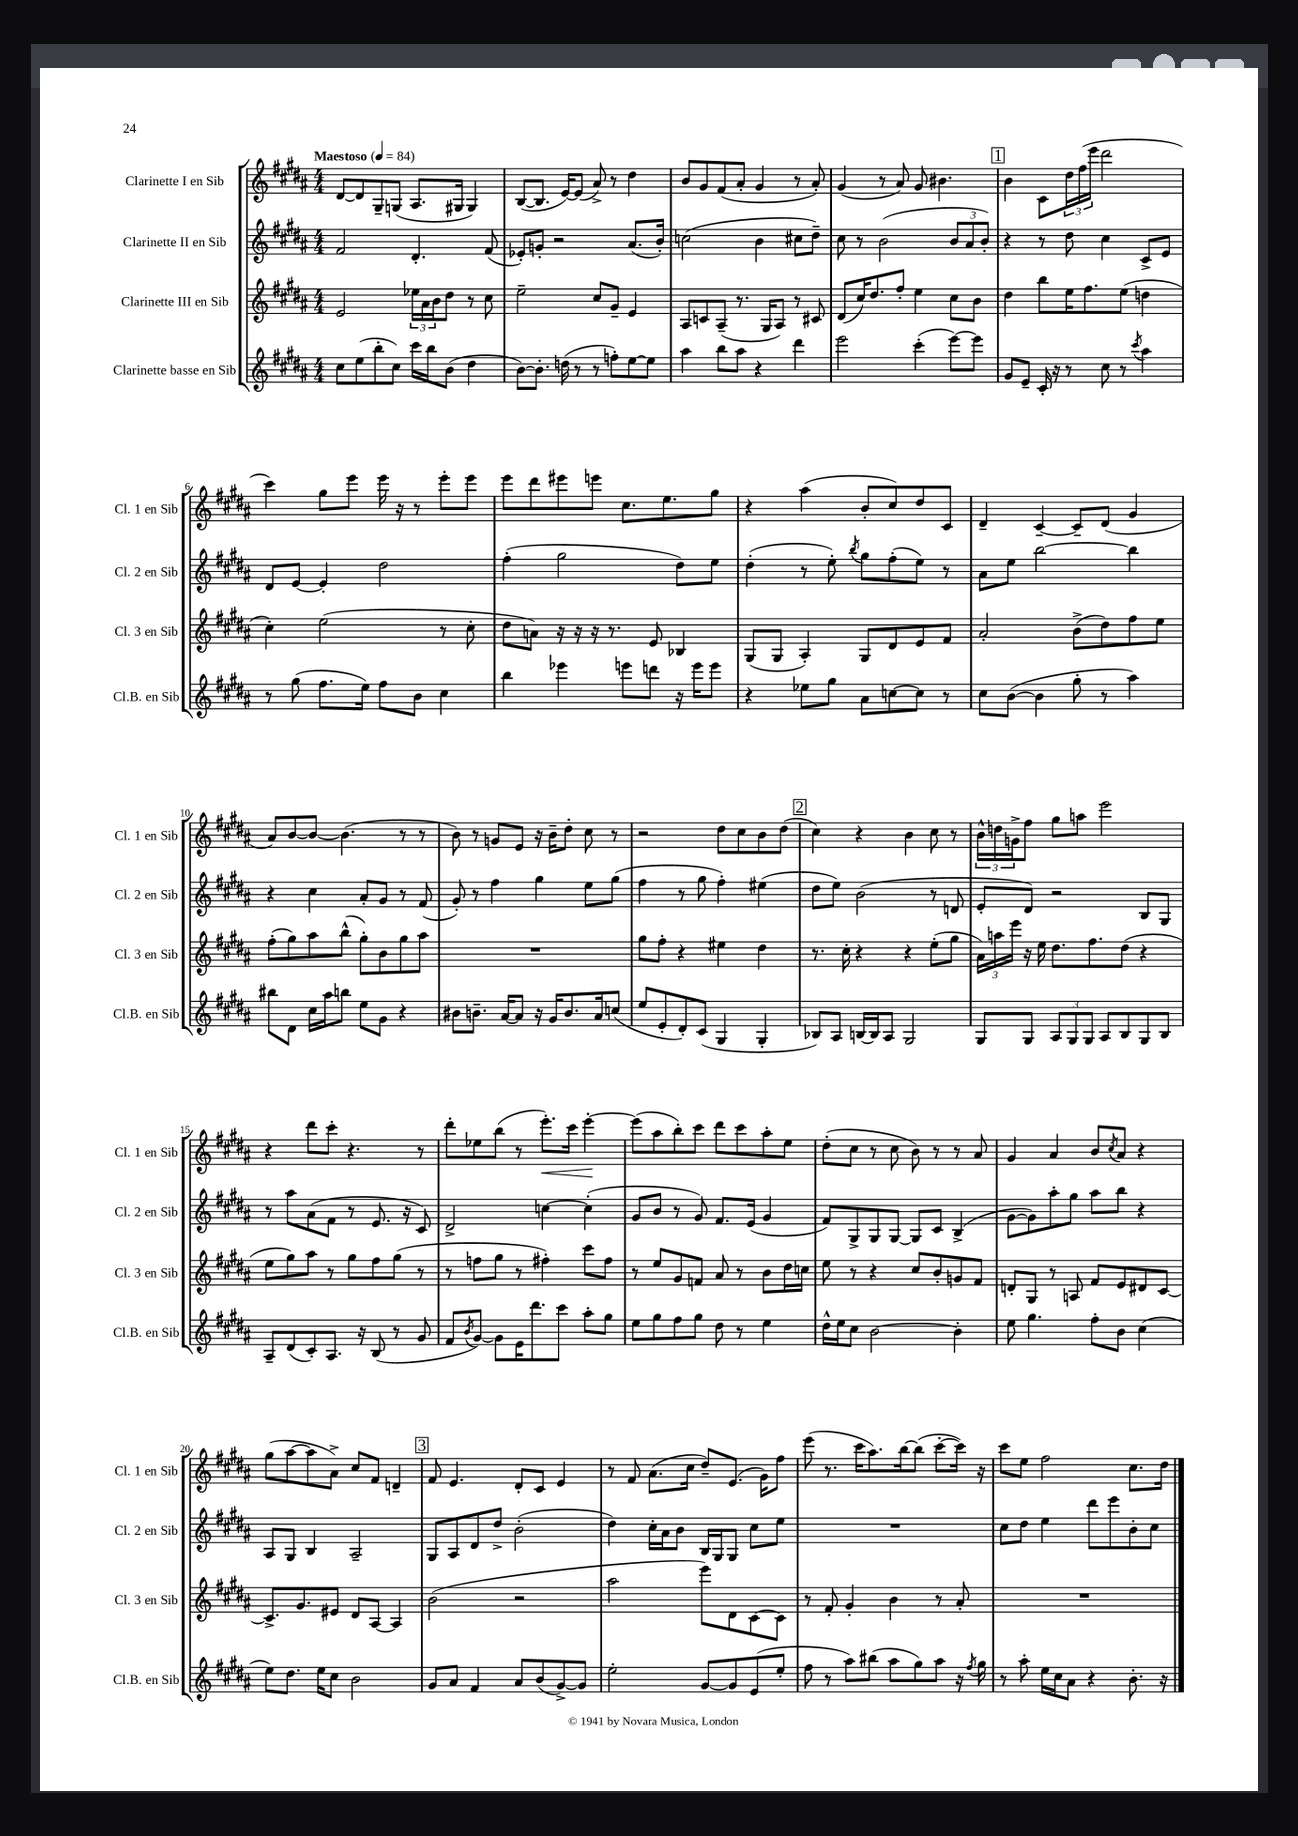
<<
\new StaffGroup <<
\new Staff = "s0" \with { instrumentName = "Clarinette I en Sib" shortInstrumentName = "Cl. 1 en Sib" } {
    \clef treble \key b \major \numericTimeSignature \time 4/4 \tempo "Maestoso" 4 = 84
    dis'8~ dis'8 gis8-- g8( ais8. gis16 gis4) |
    b8~( b8. e'16~) e'8( ais'8->) r8 dis''4 |
    b'8 gis'8 fis'8( ais'8-. gis'4 r8 ais'8-.) |
    gis'4( r8 ais'8) gis'8 bis'4. |
    \mark \markup { \box "1" } b'4 cis'8 \tuplet 3/2 { dis''16 fis''16( e'''16 } dis'''2 |
    cis'''4) gis''8 e'''8 e'''16 r16 r8 e'''8-. e'''8 |
    e'''8 dis'''8 eis'''8 e'''8 cis''8. e''8. gis''8 |
    r4 ais''4( b'8-. cis''8) dis''8 cis'8 |
    dis'4-- cis'4~-- cis'8-- dis'8( gis'4 |
    ais'8) b'8~ b'8~ b'4.( r8 r8 |
    b'8) r8 g'8 e'8 r16 b'16-- dis''8-. cis''8 r8 |
    r2 dis''8 cis''8 b'8 dis''8( |
    \mark \markup { \box "2" } cis''4) r4 b'4 cis''8 r8 |
    \tuplet 3/2 { b'16-^ d''16 g'16-> } fis''8 gis''8 a''8 e'''2 |
    r4 dis'''8 cis'''8-. r4. r8 |
    dis'''8-. ees''8 b''8( r8 e'''8.-.\<) cis'''16 e'''4~-.\! |
    e'''8( ais''8 b''8-.) cis'''8 dis'''8 cis'''8 ais''8-. e''8 |
    dis''8-.( cis''8 r8 cis''8 b'8) r8 r8 ais'8 |
    gis'4 ais'4 b'8 \acciaccatura { cis''8 } ais'8 r4 |
    gis''8( ais''8~ ais''8 ais'8->) cis''8 fis'8 d'4-- |
    \mark \markup { \box "3" } fis'8 e'4. dis'8-. cis'8 e'4 |
    r8 fis'8 ais'8.( cis''16 dis''8--) e'8.( gis'16) fis''8 |
    e'''8( r8. cis'''16 ais''8.) b''16~ b''8( cis'''8~-. cis'''16) r16 |
    cis'''8 e''8 fis''2 cis''8. dis''16 \bar "|." |
}
\new Staff = "s1" \with { instrumentName = "Clarinette II en Sib" shortInstrumentName = "Cl. 2 en Sib" } {
    \clef treble \key b \major \numericTimeSignature \time 4/4
    fis'2 dis'4.-. fis'8( |
    ees'8-.) g'8-. r2 ais'8.( b'16-.) |
    c''2( b'4 cis''8 dis''8--) |
    cis''8 r8 b'2( \tuplet 3/2 { b'8 ais'8 b'8-.) } |
    \mark \markup { \box "1" } r4 r8 dis''8 cis''4 cis'8-> e'8 |
    dis'8 e'8~ e'4-. dis''2 |
    fis''4-.( gis''2 dis''8) e''8 |
    dis''4-.( r8 e''8-.) \acciaccatura { b''8 } gis''8 fis''8-.( e''8) r8 |
    ais'8 e''8 b''2~ b''4 |
    r4 cis''4 ais'8-. gis'8 r8 fis'8( |
    gis'8-.) r8 fis''4 gis''4 e''8 gis''8( |
    fis''4 r8 gis''8 fis''4-.) eis''4( |
    \mark \markup { \box "2" } dis''8 e''8) b'2( r8 d'8 |
    e'8-. dis'8) r2 b8 gis8 |
    r8 ais''8 ais'8( fis'8 r8 e'8. r16 cis'8) |
    dis'2-> c''4~ c''4-.( |
    gis'8 b'8 r8 gis'8) fis'8. e'16( gis'4 |
    fis'8) gis8-> gis8 gis8~ gis8 cis'8 b4->( |
    gis'8~ gis'8) ais''8-. gis''8 ais''8 b''8 r4 |
    ais8 gis8 b4 ais2-- |
    \mark \markup { \box "3" } gis8 ais8 dis'8 dis''8-> b'2-.( |
    dis''4) cis''16-. ais'16 b'8 b16 gis16 gis8 cis''8 e''8 |
    R1 |
    cis''8 dis''8 e''4 dis'''8 e'''8 b'8-. cis''8 \bar "|." |
}
\new Staff = "s2" \with { instrumentName = "Clarinette III en Sib" shortInstrumentName = "Cl. 3 en Sib" } {
    \clef treble \key b \major \numericTimeSignature \time 4/4
    e'2 \tuplet 3/2 { ees''16 ais'16 b'16 } dis''8 r8 cis''8 |
    e''2-- cis''8 gis'8-- e'4 |
    ais8 c'8 ais8--( r8. gis16 ais8) r8 cis'8 |
    dis'8( cis''16) dis''8. fis''8-. e''4 cis''8 b'8 |
    \mark \markup { \box "1" } dis''4 b''8 e''16 fis''8. e''8( d''4 |
    cis''4-.) e''2( r8 cis''8-. |
    dis''8 a'8) r16 r16 r16 r8. e'8 bes4 |
    gis8( gis8 ais4-.) gis8 dis'8 e'8 fis'8 |
    ais'2-. b'8->( dis''8) fis''8 e''8 |
    fis''8-.( gis''8) ais''8 b''8-^( gis''8-.) b'8 gis''8 ais''8 |
    R1 |
    gis''8 fis''8-. r4 eis''4 dis''4 |
    \mark \markup { \box "2" } r8. cis''16-. r4 r4 e''8-.( gis''8 |
    \tuplet 3/2 { ais'16) a''16 e'''16 } r16 e''16 dis''8. fis''8. dis''8( r4 |
    e''8 gis''8) ais''8 r8 gis''8 fis''8 gis''8( r8 |
    r8 f''8 gis''8 r8 fis''4-.) cis'''8 fis''8 |
    r8 e''8 gis'8 f'8 ais'8 r8 b'8 dis''16 c''16 |
    e''8 r8 r4 cis''8 b'8-. g'8 fis'8 |
    d'8-. gis8 r8 a8 fis'8 e'8 dis'8 cis'8~ |
    cis'8.-> gis'8. eis'8 dis'8 ais8~ ais4 |
    \mark \markup { \box "3" } b'2( r2 |
    ais''2 e'''8) dis'8 cis'8~ cis'8 |
    r8 fis'8-. gis'4-. b'4 r8 ais'8-. |
    R1 \bar "|." |
}
\new Staff = "s3" \with { instrumentName = "Clarinette basse en Sib" shortInstrumentName = "Cl.B. en Sib" } {
    \clef treble \key b \major \numericTimeSignature \time 4/4
    cis''8 e''8( b''8-. cis''8) cis'''16 b''16 b'8( dis''4 |
    b'8~) b'8.-. d''16( r8 r8 f''8-.) e''8~ e''8 |
    ais''4 b''8 ais''8 r4 dis'''4 |
    e'''2 cis'''4-.( e'''8~) e'''8 |
    \mark \markup { \box "1" } gis'8 e'8-- cis'16-. r16 r8 cis''8 r8 \acciaccatura { cis'''8 } ais''4 |
    r8 gis''8( fis''8. e''16) fis''8 b'8 cis''4 |
    b''4 ees'''4 e'''8 d'''8 r16 e'''16 e'''8 |
    r4 ees''8 gis''8 ais'8 c''8~ c''8 r8 |
    cis''8 b'8~( b'4 gis''8-. r8 ais''4) |
    bis''8 dis'8 cis''16 ais''16 b''8 e''8 gis'8 r4 |
    bis'8 b'8.-- ais'16~ ais'8 r16 gis'16 b'8. ais'16 c''8( |
    e''8 e'8-. dis'8-.) cis'8( gis4 gis4-. |
    \mark \markup { \box "2" } bes8) ais8 b16~ b16 ais8 gis2 |
    gis8 gis8 \tuplet 3/2 { ais8 gis8 gis8 } ais8 b8 gis8 b8 |
    ais8-- dis'8( cis'8-.) ais8. r16 b8( r8 gis'8 |
    fis'8 \acciaccatura { b'8 } gis'8~) gis'8 e'16 dis'''8. cis'''8 ais''8-. gis''8 |
    e''8 gis''8 fis''8 gis''8 dis''8 r8 e''4 |
    dis''16-^ e''16 cis''8 b'2~ b'4-. |
    e''8 gis''4. fis''8-. b'8 cis''4( |
    e''8) dis''8. e''16 cis''8 b'2 |
    \mark \markup { \box "3" } gis'8 ais'8 fis'4 ais'8 b'8( gis'8~->) gis'8 |
    e''2-. gis'8~ gis'8 e'8( e''8-. |
    fis''8 r8 ais''8) bis''8( ais''8 gis''8) ais''8 r16 \acciaccatura { fis''8 } gis''16 |
    r8 ais''8-. e''16 cis''16 ais'8 r4 b'8.-. r16 \bar "|." |
}
>>
>>
